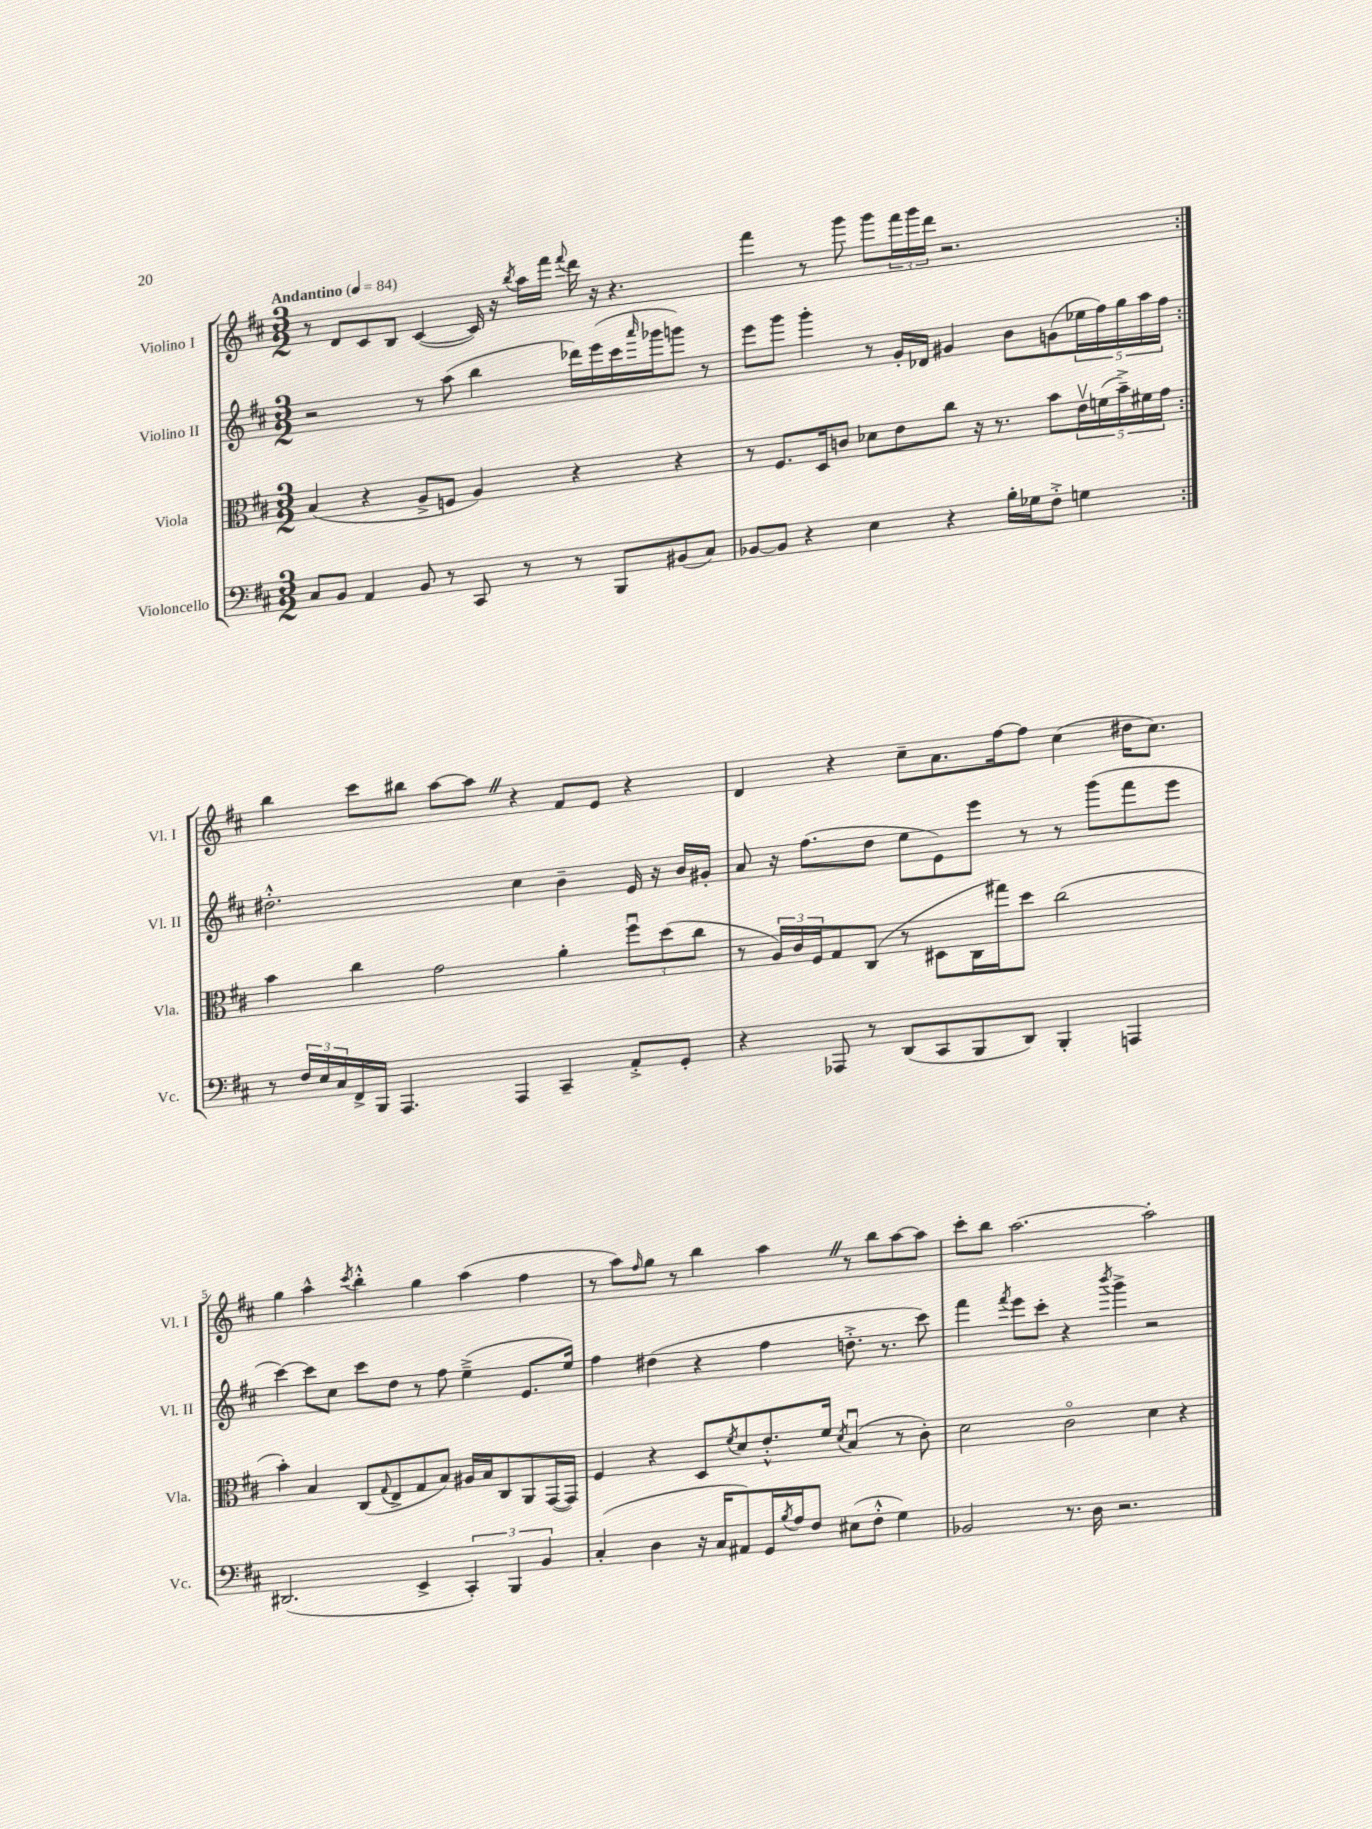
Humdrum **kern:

**kern	**kern	**kern	**kern
*part4	*part3	*part2	*part1
*staff4	*staff3	*staff2	*staff1
*I"Violoncello	*I"Viola	*I"Violino II	*I"Violino I
*I'Vc.	*I'Vla.	*I'Vl. II	*I'Vl. I
*clefF4	*clefC3	*clefG2	*clefG2
*k[f#c#]	*k[f#c#]	*k[f#c#]	*k[f#c#]
*M3/2	*M3/2	*M3/2	*M3/2
*MM84	*MM84	*MM84	*MM84
=1	=1	=1	=1
!	!	!	!LO:TX:a:B:t=Andantino
8C#/L	(4B/	2r	8r
8BB/J	.	.	8d/L
4AA/	4r	.	8c#/
.	.	.	8B/J
8BB/	8A^/L	8r	([4c#/
8r	8Fn/J	(8aa\	.
8CC#/	4A/)	4bb\	16c#/])
.	.	.	16r
.	.	.	8qbb/
8r	.	.	16aa\LL
.	.	.	16fff#\JJ
.	.	.	8qqfff#/
8r	4r	16ddd-X\LL)	16ddd\
.	.	(16eee\	16r
8BBB/L	.	16ccc#\	4.r
.	.	16qqaaa/	.
.	.	16ggg-X\J	.
(8BB#X/	4r	8gggn\J)	.
8C#/J)	.	8r	.
=2	=2	=2	=2
[8BB-X/L	8r	8eee\L	4fff#\
8BB-/J]	8.F#/L	8ggg\J	.
4r	.	4ggg'\	8r
.	16D/k	.	.
.	8cn/J	.	8ggg\
4E\	8d-X\L	8r	8ggg\L
.	8e\	16g'/LL	24fff#\L
.	.	.	24ggg\
.	.	16d-X/JJ	.
.	.	.	24ddd\JJ
4r	8cc#\J	4g#X/	2.r
.	16r	.	.
.	8.r	.	.
16B'\LL	.	8b\L	.
16G-X\J	.	.	.
8F#'^\J	8b\L	(8gn\	.
4Gn\	20ev\L	20ee-X\L	.
.	(20fn\	20ff#\)	.
.	20b~^\)	20gg\	.
.	20f#X\	20aa\	.
.	20g\JJ	20ff#\JJ	.
!!LO:LB:g=z
=3:|!	=3:|!	=3:|!	=3:|!
8r	4b\	2.dd#X'^^\	4bb\
24F#/LL	.	.	.
24E/	.	.	.
24C#/	.	.	.
16FF#^/	4cc#\	.	8ccc#\L
16BBB/JJ	.	.	.
4.AAA/	.	.	8bb#X\J
.	2g\	.	[8aa\L
.	.	.	8aaZ\J]
4AAA/	.	4cc#\	4r
4CC#~/	4a'\	4b~\	8f#/L
.	.	.	8e/J
8AA'^/L	12ff#u\L	16e/	4r
.	.	16r	.
.	(12dd\	.	.
8GG'/J	.	16b/LL	.
.	12cc#\J	.	.
.	.	16g#X'/JJ	.
=4	=4	=4	=4
4r	8r	8a/	4d/
.	24A/LL)	16r	.
.	24c#/	.	.
.	.	(8.ff#\L	.
.	24F#/J	.	.
8AAA-X/	8G/	.	4r
8r	(8C#/J	8dd\J	.
(8DD/L	8r	8ee\L	8cc#~\L
8CC#/	8D#X\L	8e\)	8.a\
8BBB/	16C#\L	8eee\J	.
.	16gg#X\J)	.	[16ff#\k
8DD/J)	8dd\J	8r	8ff#\J]
4BBB'/	(2cc#\	8r	(4cc#\
.	.	(8ggg\L	.
4AAAn/	.	8fff#\	16dd#X\KL
.	.	.	8.cc#\J)
.	.	8eee\J	.
!!LO:LB:g=z
=5	=5	=5	=5
(2.DD#X/	4b'\)	[4ccc#\)	4gg\
.	4B/	8ccc#\L]	4aa^^\
.	.	8cc#\J	.
.	.	.	8qccc#/
.	(8C#/L	8ccc#\L	4bb'^^\
.	8qqG/	.	.
.	8E^/	8dd\J	.
4EE^/	8G/	8r	4gg\
.	8B/J)	8ff#\	.
6CC#'/)	16A#X/LL	(4ee~^\	(4aa\
.	16B/J	.	.
.	8C#/	.	.
6BBB/	.	.	.
.	8AA/	8.e/L	4ff#\
6BB/	.	.	.
.	([16GG/L	.	.
.	16GG/JJ])	16ee/Jk)	.
=6	=6	=6	=6
(4C#'/	4F#/	4ff#\	8r
.	.	.	8aa\L)
.	.	.	16qqff#/
4D\	4r	(4dd#X\	8gg\J
.	.	.	8r
16r	8D/L	4r	4bb\
16C#/KL	.	.	.
.	8qf#/	.	.
8AA#X/)	8d/	.	.
16GG/L	8.e'^^/	4ff#\	4aaZ\
8qB/	.	.	.
16A/J	.	.	.
8F#/J	.	.	.
.	16f#/Jk	.	.
.	8qd/	.	.
(8E#X\L	(4Bu/	8.ddn'^\	8r
8F#'^^\J	.	.	8bb\L
.	.	8.r	.
4G\)	8r	.	[8aa\
.	8c#'\)	8ccc#\)	8aa\J]
=7	=7	=7	=7
2BB-X/	2d\	4fff#\	8ccc#'\L
.	.	.	8bb\J
.	.	8qfff#/	.
.	.	8eee\L	[2.aa\
.	.	8ccc#'\J	.
8.r	2c#\	4r	.
16D\	.	.	.
.	.	8qbbb/	.
2.r	.	4ggg^\	.
.	4d\	2r	2aa'\]
.	4r	.	.
==	==	==	==
*-	*-	*-	*-
